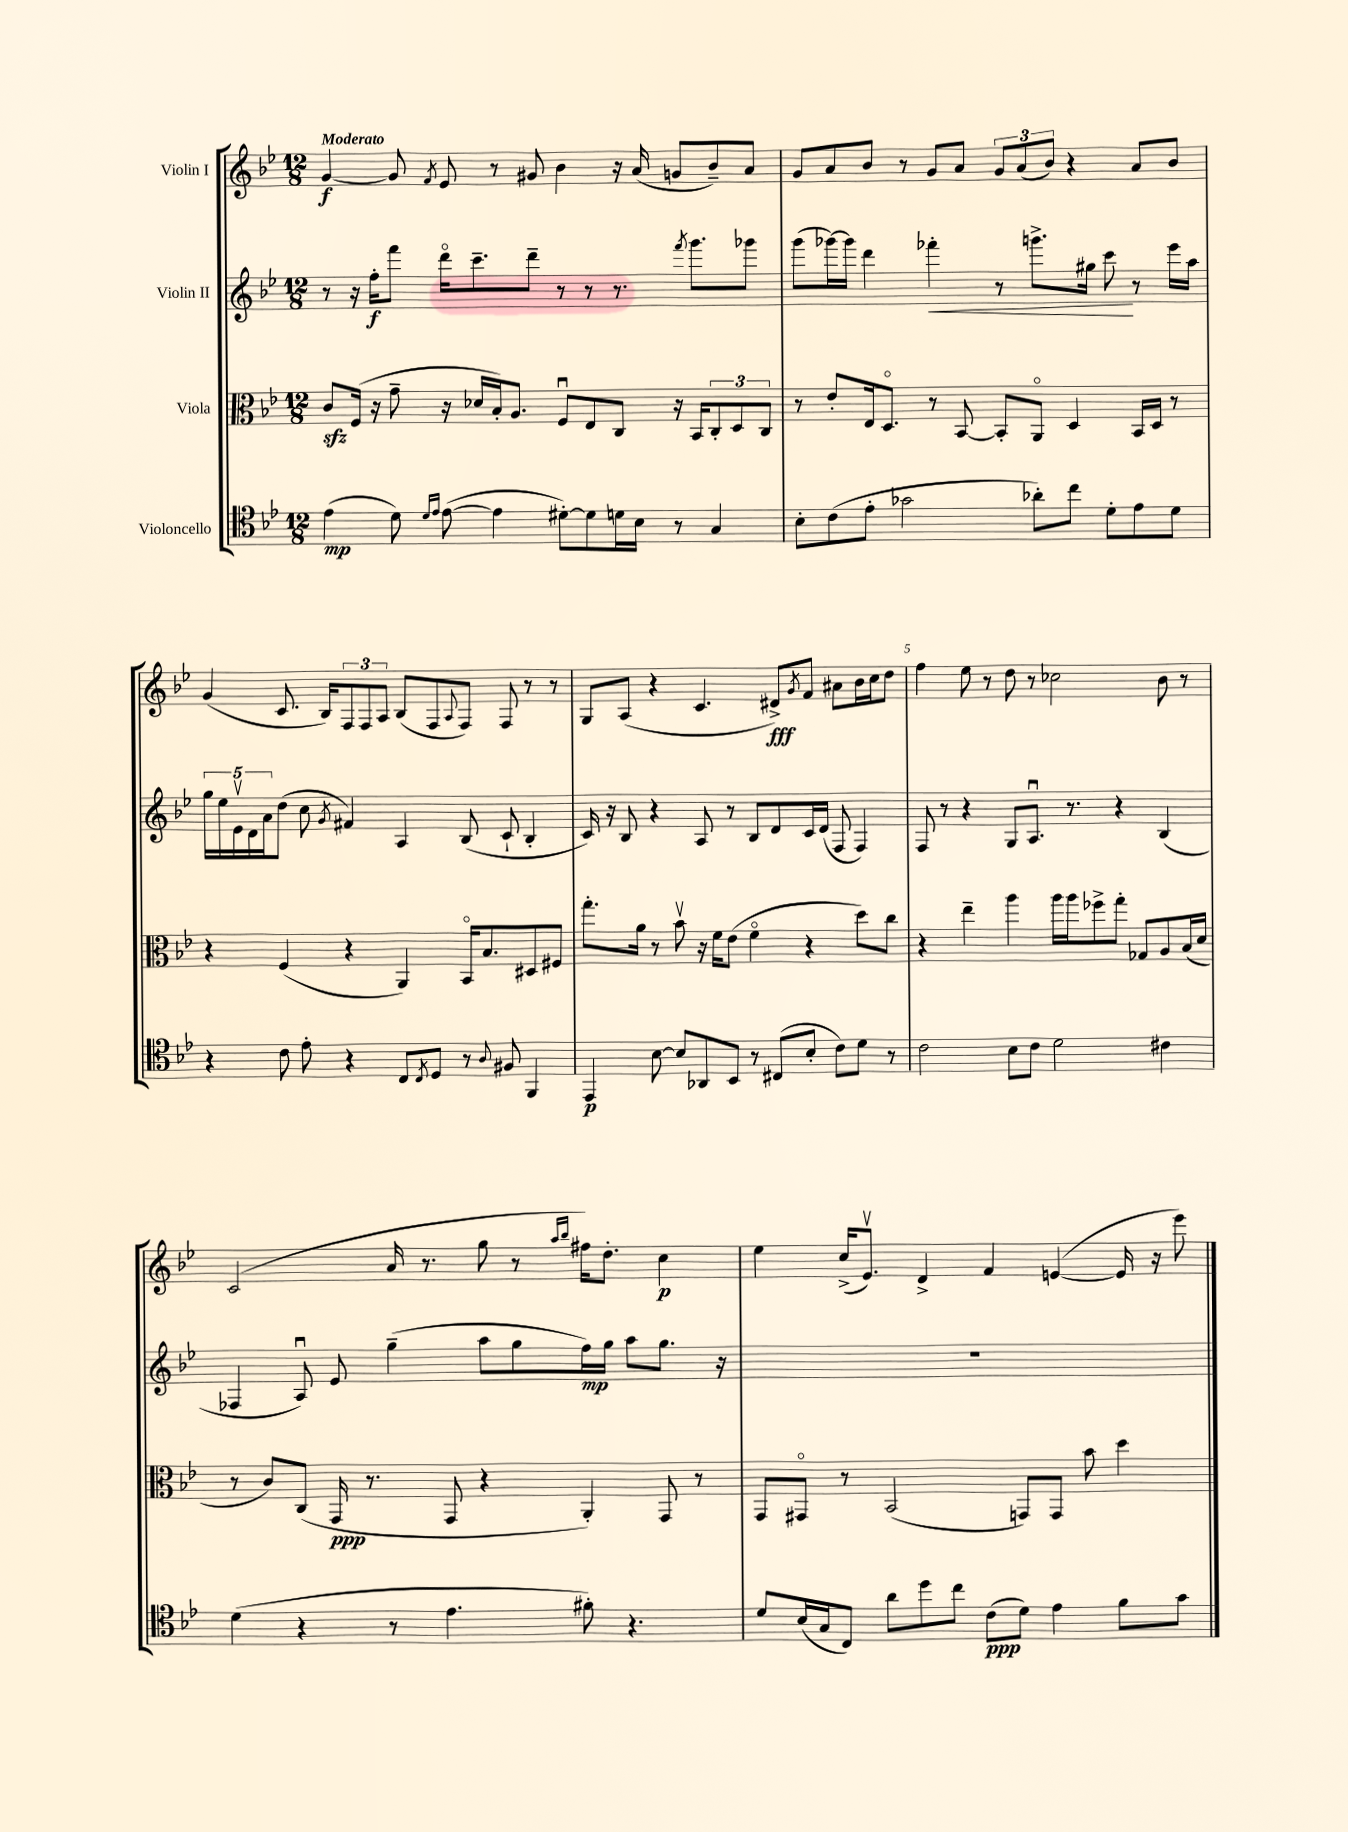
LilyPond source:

<<
\new StaffGroup <<
\new Staff = "s0" \with { instrumentName = "Violin I" } {
    \clef treble \key bes \major \numericTimeSignature \time 12/8 \tempo "Moderato"
    g'4~\f g'8 \acciaccatura { f'8 } ees'8 r8 gis'8 bes'4 r16 a'16( g'8 bes'8--) a'8 |
    g'8 a'8 bes'8 r8 g'8 a'8 \tuplet 3/2 { g'8 a'8( bes'8) } r4 a'8 bes'8 |
    g'4( c'8. bes16) \tuplet 3/2 { f8 f8 a8 } bes8( f8 \appoggiatura { a8 } f8) f8 r8 r8 |
    g8 a8( r4 c'4. dis'8->\fff) \acciaccatura { g'8 } f'8 ais'8 bes'16 c''16 d''8 |
    f''4 ees''8 r8 d''8 r8 ces''2 bes'8 r8 |
    c'2( a'16 r8. g''8 r8 \grace { a''16 bes''16 } fis''16) d''8.-. c''4\p |
    ees''4 c''16->( ees'8.\upbow) d'4-> f'4 e'4~( e'16 r16 ees'''8) \bar "|." |
}
\new Staff = "s1" \with { instrumentName = "Violin II" } {
    \clef treble \key bes \major \numericTimeSignature \time 12/8
    r8 r16 f''16-.\f f'''8 d'''16\flageolet c'''8.-- d'''8-- r8 r8 r8. \acciaccatura { f'''8 } g'''8. ges'''8 |
    g'''8( ges'''16~) ges'''16 d'''4 fes'''4-.\< r8 g'''8.-> gis''16 c'''8\! r8 ees'''16 a''16 |
    \tuplet 5/4 { g''16 ees''16 ees'16\upbow d'16 a'16 } d''8( c''8 \acciaccatura { g'8 } fis'4) a4 bes8( c'8-! bes4-. |
    c'16) r16 bes8 r4 a8 r8 bes8 d'8 c'16 d'16( f8 f4) |
    f8 r8 r4 g8 a8.\downbow r8. r4 bes4( |
    fes4 a8\downbow) ees'8 g''4--( a''8 g''8 f''16\mp) g''16 a''8 g''8. r16 |
    R1. \bar "|." |
}
\new Staff = "s2" \with { instrumentName = "Viola" } {
    \clef alto \key bes \major \numericTimeSignature \time 12/8
    c'8\sfz f16( r16 g'8-- r16 des'16 bes16-.) a8. f8\downbow ees8 c8 r16 bes,16 \tuplet 3/2 { c8-. d8 c8 } |
    r8 ees'8-. ees16 d8.\flageolet r8 bes,8~ bes,8-. a,8\flageolet d4 bes,16 d16 r8 |
    r4 f4( r4 a,4) bes,16\flageolet bes8. dis8 fis8 |
    g''8.-. a'16 r8 bes'8\upbow r16 f'16 ees'8( f'4\flageolet r4 d''8) c''8 |
    r4 ees''4-- a''4 a''16 a''16 fes''8-> g''8-. ges8 a8 bes16( d'16 |
    r8 c'8) c8( g,16\ppp r8. g,8 r4 a,4-.) g,8 r8 |
    g,8 gis,8\flageolet r8 bes,2( g,8) g,8 bes'8 d''4 \bar "|." |
}
\new Staff = "s3" \with { instrumentName = "Violoncello" } {
    \clef tenor \key bes \major \numericTimeSignature \time 12/8
    ees'4\mp( d'8) \grace { d'16 ees'16 } ees'8~( ees'4 dis'8~-.) dis'8 d'16 bes16 r8 g4 |
    bes8-. c'8( ees'8-. ges'2 aes'8-.) c''8 d'8-. ees'8 d'8 |
    r4 c'8 ees'8-. r4 c8 \acciaccatura { c8 } d8 r8 \appoggiatura { a8 } fis8 f,4 |
    ees,4\p bes8~ bes8 aes,8 bes,8 r8 cis8( bes8-. c'8) d'8 r8 |
    c'2 bes8 c'8 d'2 cis'4 |
    d'4( r4 r8 ees'4. fis'8-.) r4. |
    d'8 bes16( g16 c8) a'8 d''8 c''8 c'8\ppp( d'8) ees'4 f'8 g'8 \bar "|." |
}
>>
>>
\layout { \context { \Score \override BarNumber.break-visibility = ##(#f #t #t) barNumberVisibility = #(every-nth-bar-number-visible 5) } }
